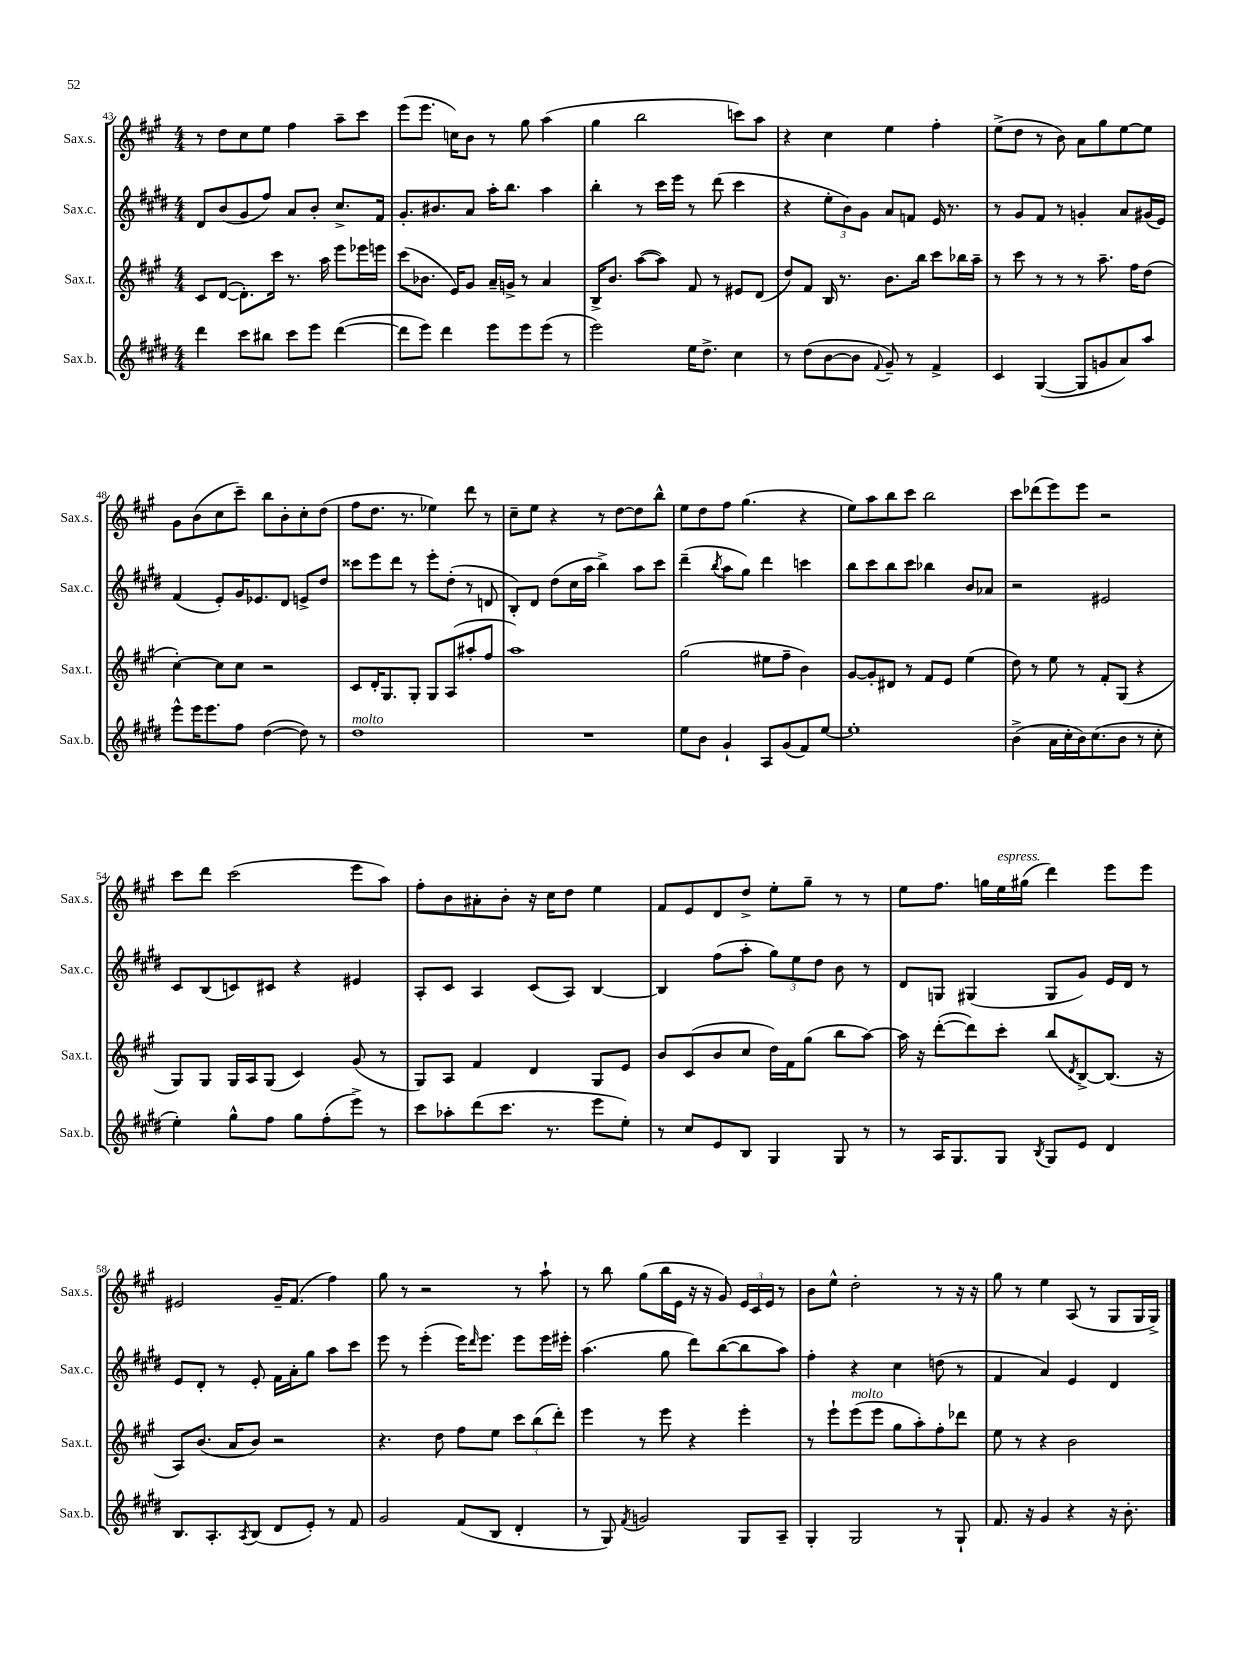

**kern	**kern	**kern	**kern
*part4	*part3	*part2	*part1
*staff4	*staff3	*staff2	*staff1
*I"Sax.b.	*I"Sax.t.	*I"Sax.c.	*I"Sax.s.
*I'Sax.b.	*I'Sax.t.	*I'Sax.c.	*I'Sax.s.
*clefG2	*clefG2	*clefG2	*clefG2
*k[f#c#g#d#]	*k[f#c#g#]	*k[f#c#g#d#]	*k[f#c#g#]
*M4/4	*M4/4	*M4/4	*M4/4
=43	=43	=43	=43
4ddd#\	8c#/L	8d#/L	8r
.	([8d/J	(8b/	8dd\L
8ccc#\L	8.d'\L])	8g#/	8cc#\
8bb#X\J	.	8ff#/J)	8ee\J
.	16ccc#\Jk	.	.
8ccc#\L	8.r	8a/L	4ff#\
8eee\J	.	8b'/J	.
.	16aa\	.	.
([4ddd#\	8eee\L	8.cc#^/L	8aa~\L
.	16eee-X\L	.	8ccc#\J
.	16eeen\JJ	16f#/Jk	.
=44	=44	=44	=44
8ddd#\L]	(8ccc#\L	8.g#'/L	(8eee\L
8eee\J)	8.b-X\J	.	8.eee\J
.	.	8.b#X/	.
4ddd#\	.	.	.
.	16e/KL)	.	16ccn\KL)
.	8g#/J	8a/J	8b\J
8eee\L	16a~/LL	16aa'\KL	8r
.	16gn^/JJ	8.bb\J	.
8eee\	8r	.	8gg#\
(8eee\J	4a/	4aa\	(4aa\
8r	.	.	.
=45	=45	=45	=45
2eee\)	16B^/KL	4bb'\	4gg#\
.	8.b/J	.	.
.	([8aa\L	8r	2bb\
.	8aa\J])	16ccc#\LL	.
.	.	16eee\JJ	.
16ee\KL	8f#/	8r	.
8.dd#^\J	.	.	.
.	8r	(8ddd#\	.
4cc#\	8e#X/L	4ccc#\	8cccn\L)
.	(8d/J	.	8aa\J
=46	=46	=46	=46
8r	8dd/L)	4r	4r
(8dd#\L	8f#/J	.	.
[8b\	16B/	12ee'\L	4cc#\
.	8.r	.	.
.	.	12b\)	.
8b\J]	.	.	.
.	.	12g#\J	.
8qqf#/	.	.	.
8g#~/)	8.b\L	8a/L	4ee\
8r	.	8fn/J	.
.	16bb\Jk	.	.
4f#^/	8ccc#\L	16e/	4ff#'\
.	.	8.r	.
.	16bb-X\L	.	.
.	16aa~\JJ	.	.
=47	=47	=47	=47
4c#/	8r	8r	(8ee^\L
.	8ccc#\	8g#/L	8dd\J
([4G#/	8r	8f#/J	8r
.	8r	8r	8b\)
8G#/L]	8r	4gn'/	8a\L
8gn/	8.aa~\	.	8gg#\
8a/)	.	8a/L	[8ee\
.	16ff#\KL	.	.
8aa/J	(8dd\J	(16g#X/L	8ee\J]
.	.	16e/JJ)	.
!!LO:LB:g=z
=48	=48	=48	=48
8eee^^\L	[4cc#'\)	(4f#/	8g#\L
16eee\K	.	.	(8b\
8.eee\	.	.	.
.	8cc#\L]	8e'/L)	8cc#\
8ff#\J	8cc#\J	16g#/K	8ccc#~\J)
.	.	8.e-X/	.
([4dd#\	2r	.	8bb\L
.	.	8d#/J	8b'\
8dd#\])	.	8en^/L	8cc#'\
8r	.	8dd#/J	(8dd\J
=49	=49	=49	=49
!LO:TX:a:i:t=molto	!	!	!
1dd#	8c#/L	8ccc##X\L	8ff#\L
.	16d'/K	8eee\	8.dd\J
.	8.G#/	.	.
.	.	8ddd#\J	.
.	.	.	8.r
.	8G#'/J	8r	.
.	8G#/L	8eee'\L	4ee-X\)
.	(8A/	(8dd#'\J	.
.	8aa#X'/	8r	8ddd\
.	8ff#/J	8dn/	8r
=50	=50	=50	=50
1r	1aa)	8B'/L)	8cc#~\L
.	.	8d#/J	8ee\J
.	.	(8dd#\L	4r
.	.	16cc#\L	.
.	.	16aa\JJ	.
.	.	4bb^\)	8r
.	.	.	[8dd\L
.	.	8aa\L	8dd\]
.	.	8ccc#\J	8bb^^\J
=51	=51	=51	=51
8ee\L	(2gg#\	(4ddd#~\	8ee\L
8b\J	.	.	8dd\
.	.	8qbb/	.
4g#`/	.	8aa\L	8ff#\J
.	.	8gg#\J)	(4.gg#\
8A/L	8ee#X\L	4ddd#\	.
(8g#/	8ff#~\J	.	.
8f#/)	4b\)	4cccn\	4r
[8ee/J	.	.	.
=52	=52	=52	=52
1ee']	[8g#/L	8bb\L	8ee\L)
.	8g#'/]	8ccc#\	8aa\
.	8d#X/J	8bb\	8bb\
.	8r	8ccc#\J	8ccc#\J
.	8f#/L	4bb-X\	2bb\
.	8e/J	.	.
.	(4ee\	8b/L	.
.	.	8a-X/J	.
=53	=53	=53	=53
(4b^\	8dd\)	2r	8ccc#\L
.	8r	.	(8ddd-X\
16a\LL	8ee\	.	8eee\)
16cc#'\	.	.	.
16b\J)	8r	.	8eee\J
(8.cc#\	.	.	.
.	8f#'/L	2e#X/	2r
8b\J	(8G#/J	.	.
8r	4r	.	.
8cc#'\	.	.	.
!!LO:LB:g=z
=54	=54	=54	=54
4ee'\)	8G#/L)	8c#/L	8ccc#\L
.	8G#/J	(8B/	8ddd\J
8gg#^^\L	16G#/LL	8cn/)	(2ccc#\
.	16A/J	.	.
8ff#\J	(8G#/J	8c#X/J	.
8gg#\L	4c#/)	4r	.
(8ff#'\	.	.	.
8eee^\J)	(8g#/	4e#X/	8eee\L
8r	8r	.	8aa\J)
=55	=55	=55	=55
8ccc#\L	8G#/L)	8A'/L	8ff#'\L
8aa-X'\	8A/J	8c#/J	8b\
(8ddd#\	4f#/	4A/	8a#X'\
8.ccc#\J	.	.	8b'\J
.	4d/	(8c#/L	16r
8.r	.	.	16cc#\KL
.	.	8A/J)	8dd\J
8eee\L	8G#/L	[4B/	4ee\
8ee'\J)	8e/J	.	.
=56	=56	=56	=56
8r	8b/L	4B/]	8f#/L
8cc#/L	(8c#/	.	8e/
8e/	8b/	(8ff#\L	8d/
8B/J	8cc#/J	8aa'\J	8dd^/J
4G#/	16dd\LL)	12gg#\L)	8ee'\L
.	16f#\J	.	.
.	.	12ee\	.
.	(8gg#\J	.	8gg#~\J
.	.	12dd#\J	.
8G#/	8bb\L	8b\	8r
8r	[8aa\J)	8r	8r
=57	=57	=57	=57
8r	16aa\]	8d#/L	8ee\L
.	16r	.	.
16A/KL	([8ddd'\L	8Gn/J	8.ff#\J
8.G#/	.	.	.
.	8ddd\])	(4G#X/	.
.	.	.	16ggn\LL
!	!	!	!LO:TX:a:i:t=espress.
8G#/J	8ccc#'\J	.	16ee\
.	.	.	(16gg#X\JJ
8qB/	.	.	.
8G#/L	(8bb/L	8G#/L	4ddd\)
.	8qd/	.	.
8e/J	[8B^/)	8g#/J)	.
4d#/	(8.B/J]	16e/LL	8eee\L
.	.	16d#/JJ	.
.	.	8r	8eee\J
.	16r	.	.
!!LO:LB:g=z
=58	=58	=58	=58
8.B/L	8A/L)	8e/L	2e#X/
.	(8.b/J	8d#'/J	.
8.A'/	.	.	.
.	.	8r	.
.	16a/KL	.	.
8qA/	.	.	.
(8B/J	8b/J)	8e'/	.
8d#/L	2r	16f#\LL	16g#~/KL
.	.	16a'\J	(8.f#/J
8e'/J)	.	8gg#\J	.
8r	.	8aa\L	4ff#\)
8f#/	.	8ccc#\J	.
=59	=59	=59	=59
2g#/	4.r	8eee\	8gg#\
.	.	8r	8r
.	.	(4eee'\	2r
.	8dd\	.	.
(8f#/L	8ff#\L	16eee\KL)	.
.	.	16qqddd#/	.
.	.	8.eee\J	.
8B/J	8ee\J	.	.
4d#'/	12ccc#\L	8eee\L	8r
.	(12bb\	.	.
.	.	16eee\L	8aa`\
.	12ddd'\J)	.	.
.	.	16eee#X'\JJ	.
=60	=60	=60	=60
8r	4eee\	(4.aa\	8r
8G#/)	.	.	8bb\
8qf#/	.	.	.
2gn/	8r	.	(8gg#\L
.	8eee\	8gg#\	16bb\L
.	.	.	16e\JJ
.	4r	8ddd#\L)	16r
.	.	.	16r
.	.	([8bb\	8g#/)
8G#/L	4eee'\	8bb\]	24e/LL
.	.	.	24c#/
.	.	.	24e/JJ
8A~/J	.	8aa\J)	8r
=61	=61	=61	=61
4G#'/	8r	4ff#'\	8b\L
.	8eee`\L	.	8ee^^\J
!	!LO:TX:a:i:t=molto	!	!
2G#/	(8eee\	4r	2dd'\
.	8eee\J	.	.
.	8gg#\L	4cc#\	.
.	8aa'\)	.	.
8r	8ff#'\	(8ddn\	8r
8G#`/	8ddd-X\J	8r	16r
.	.	.	16r
=62	=62	=62	=62
8.f#/	8ee\	4f#/	8gg#\
.	8r	.	8r
16r	.	.	.
4g#/	4r	4a/)	4ee\
4r	2b\	4e/	(8A/
.	.	.	8r
16r	.	4d#/	8G#/L
8.b'\	.	.	.
.	.	.	16G#/L
.	.	.	16G#^/JJ)
==	==	==	==
*-	*-	*-	*-
